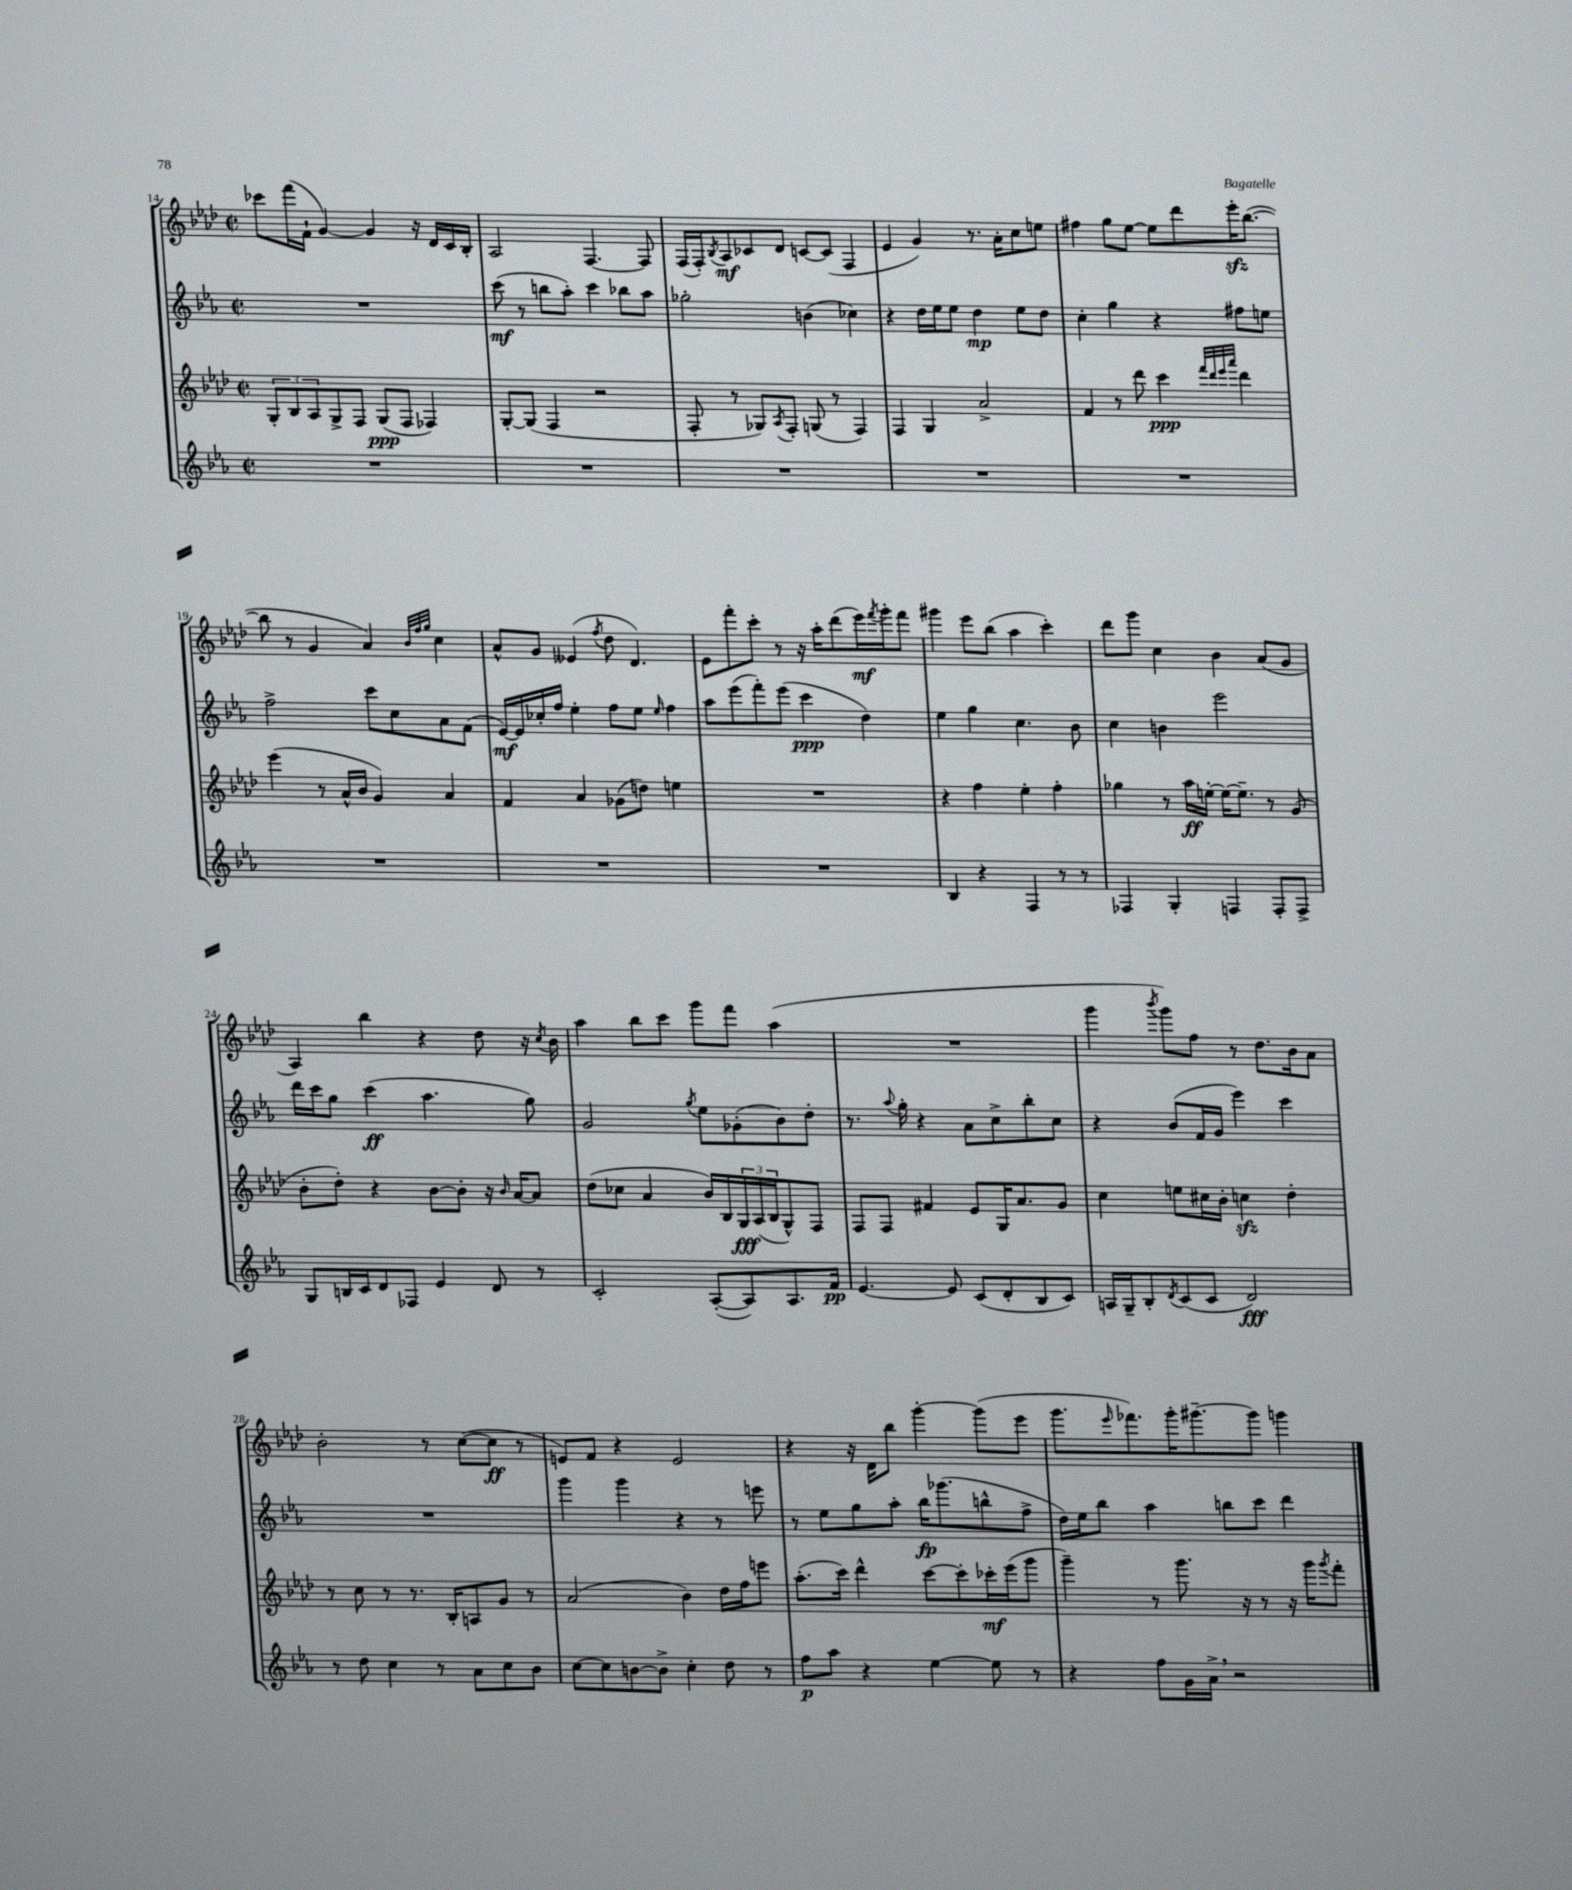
<<
\new StaffGroup <<
\new Staff = "s0" {
    \clef treble \key aes \major \defaultTimeSignature \time 2/2
    ces'''8 f'''16( f'16-! g'4~) g'4 r16 des'16 c'16 bes16-. |
    aes2 f4.~ f8 |
    f16( f16-.) \acciaccatura { bes8 } aes8\mf ces'8 des'8 c'8~ c'8( f4 |
    ees'4 g'4) r8. aes'16-. c''8 e''8 |
    fis''4 g''8 ees''8~ ees''8 des'''8 ees'''16-.\sfz bes''8.~( |
    bes''8 r8 g'4 aes'4) \grace { bes'32 f''32 g''32 } c''4 |
    aes'8-^ g'8 eeses'4( \acciaccatura { f''8 } des''8 des'4.) |
    ees'8 f'''8-. c'''8-. r8 r16 aes''16-. des'''8( ees'''16\mf) \acciaccatura { f'''8 } g'''16-. f'''8 |
    gis'''4 ees'''8 bes''8( aes''4 c'''4-.) |
    des'''8 g'''8 c''4 bes'4 aes'8( g'8 |
    aes4) bes''4 r4 des''8 r16 \acciaccatura { c''8 } bes'16 |
    aes''4 bes''8 c'''8 g'''8 f'''8 aes''4( |
    R1 |
    g'''4 \acciaccatura { bes'''8 } g'''8) f''8 r8 des''8. bes'16 aes'8 |
    bes'2-. r8 c''8~( c''8\ff r8 |
    e'8) f'8 r4 e'2 |
    r4 r16 des'16 bes''8 g'''4~-. g'''8( ees'''8 |
    g'''8. \grace { ees'''16 } fes'''8.) g'''16-. gis'''8.~-- gis'''8 g'''4 \bar "|." |
}
\new Staff = "s1" {
    \clef treble \key ees \major \defaultTimeSignature \time 2/2
    R1 |
    c'''8\mf( r8 b''8 aes''8-.) c'''4 bes''8 aes''8 |
    ges''2-. b'4( ces''4) |
    r4 d''16 ees''16 ees''8 d''4\mp ees''8 d''8 |
    c''4-. g''4 r4 fis''8 e''8 |
    f''2-> c'''8 c''8 aes'8 f'8( |
    ees'16~\mf) ees'16 ces''16-. f''16 ees''4-. f''8 ees''8 \grace { ees''16 } f''4 |
    aes''8 ees'''8( f'''8-.) ees'''8( c'''4\ppp d''4) |
    ees''4 g''4 c''4. bes'8 |
    c''4 b'4 ees'''2 |
    d'''16 c'''16 g''8 c'''4\ff( aes''4. g''8) |
    g'2 \acciaccatura { g''8 } ees''8 ges'8-.( bes'8) d''8-. |
    r8. \appoggiatura { aes''8 } g''16-. r4 aes'8 c''8-> bes''8-. c''8 |
    r4 bes'8( f'16 g'16 ees'''4) c'''4 |
    R1 |
    g'''4 g'''4 r4 r8 e'''8 |
    r8 ees''8 g''8 aes''8-. bes''16\fp ges'''8.( b''8-^ f''8-> |
    d''16) ees''16 bes''8 aes''4 b''8 c'''8 d'''4 \bar "|." |
}
\new Staff = "s2" {
    \clef treble \key aes \major \defaultTimeSignature \time 2/2
    \tuplet 3/2 { g8-. bes8 aes8 } g8-> f8 g8\ppp( f8 fes4) |
    g8~-. g8( f4 r2 |
    f8-. r8 ges8) \acciaccatura { aes8 } f8-. g8( r8 f4) |
    f4 g4 aes'2-> |
    f'4 r8 des'''8 c'''4\ppp \grace { f'''32 des'''32 ees'''32 aes'''32 } des'''4 |
    ees'''4( r8 aes'16-^ bes'16 g'4) aes'4 |
    f'4 aes'4 ges'8( d''8) e''4 |
    R1 |
    r4 f''4 ees''4-. f''4-. |
    ges''4 r8 aes''16\ff e''16~-. e''16~ e''8.-- r8 g'8( |
    bes'8-. des''8-.) r4 bes'8~ bes'8-. r16 \grace { bes'16 } aes'16~ aes'8 |
    des''8( ces''8 aes'4 bes'16) bes16 \tuplet 3/2 { g16\fff aes16( bes16 } g8-^) f8 |
    f8 f8 fis'4 ees'8 g16 aes'8. g'8 |
    c''4 e''8 cis''16 bes'16-. c''4\sfz des''4-. |
    r8 c''8 r8 r8. bes16-. a8 g'8 r8 |
    aes'2( bes'4) des''16 f''16 e'''8 |
    aes''8.-.( c'''16) des'''4-^ c'''8~ c'''8-. ces'''16-.\mf ees'''16( g'''8 |
    g'''4--) r8 g'''8. r16 r8 r16 g'''16 \acciaccatura { g'''8 } f'''8-. \bar "|." |
}
\new Staff = "s3" {
    \clef treble \key ees \major \defaultTimeSignature \time 2/2
    R1 |
    R1 |
    R1 |
    R1 |
    R1 |
    R1 |
    R1 |
    R1 |
    bes4 r4 f4 r8 r8 |
    fes4 g4-. f4 f8-. f8-> |
    g8 b16 c'16 d'8 fes8 ees'4 d'8 r8 |
    c'2-. aes8~-.( aes8) aes8. f'16\pp |
    ees'4.~ ees'8 c'8( d'8-. bes8 c'8) |
    a16 g16-- bes8-. \acciaccatura { d'8 } c'8( c'8 d'2\fff) |
    r8 d''8 c''4 r8 aes'8 c''8 bes'8 |
    c''8~ c''8 b'8~ b'8-> c''4-. d''8 r8 |
    f''8\p aes''8 r4 ees''4~ ees''8 r8 |
    r4 f''8 g'16 aes'16-> \breathe r2 \bar "|." |
}
>>
>>
\layout { \context { \Score currentBarNumber = #14 } }
